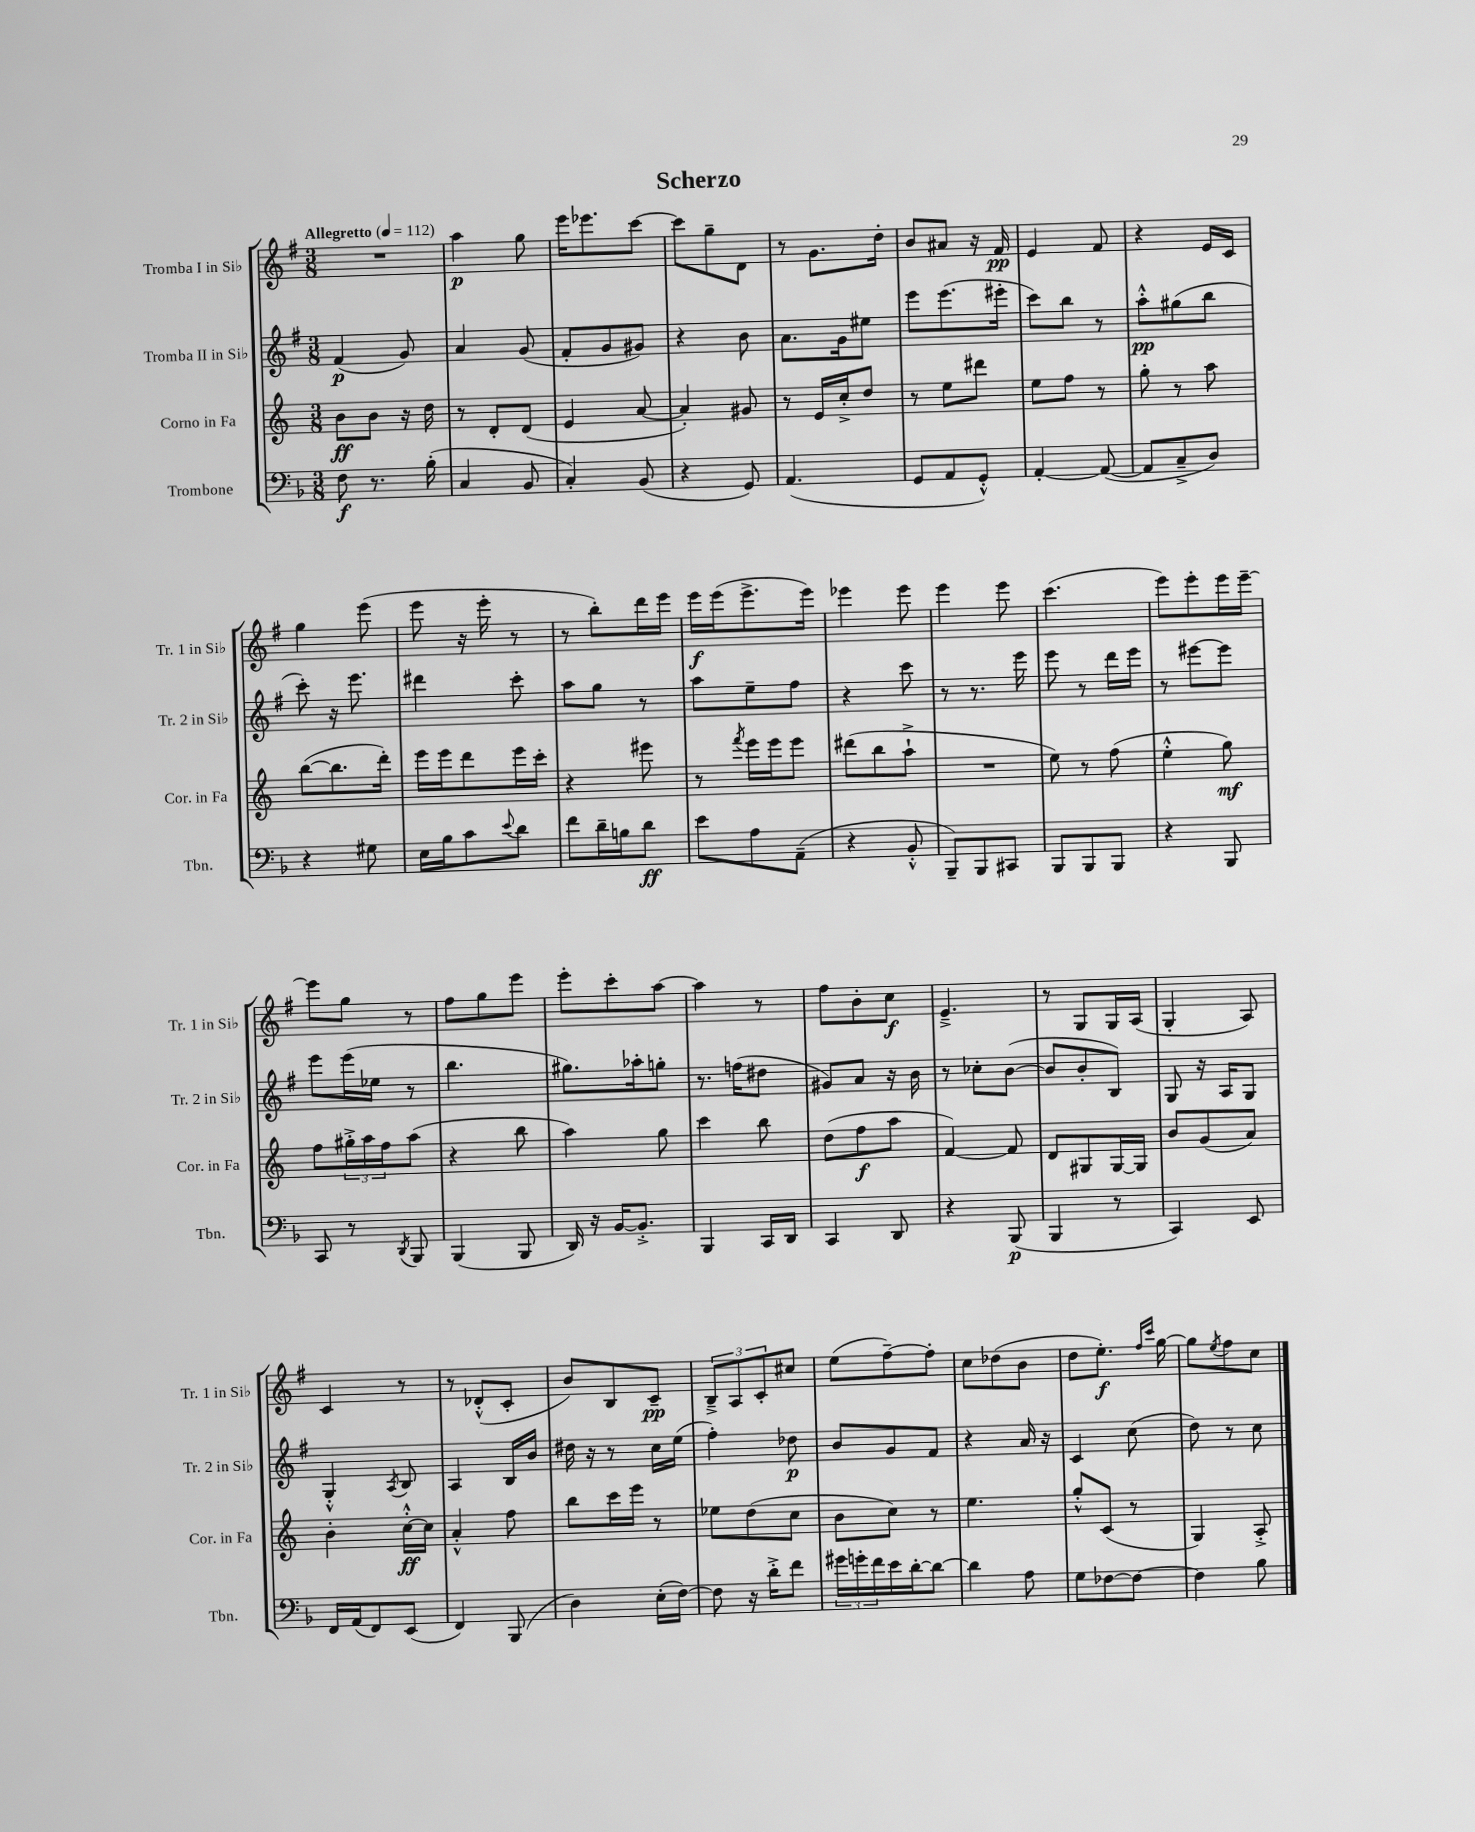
\header { title = "Scherzo" }
<<
\new StaffGroup <<
\new Staff = "s0" \with { instrumentName = "Tromba I in Sib" shortInstrumentName = "Tr. 1 in Sib" } {
    \clef treble \key g \major \numericTimeSignature \time 3/8 \tempo "Allegretto" 4 = 112
    R4. |
    a''4\p g''8 |
    e'''16 ees'''8. c'''8~ |
    c'''8 g''8-- d'8 |
    r8 g'8. d''16-. |
    b'8 ais'8 r16 fis'16\pp |
    e'4 fis'8 |
    r4 e'16 c'16 |
    g''4 e'''8( |
    e'''8 r16 e'''16-. r8 |
    r8 b''8-.) d'''16 e'''16 |
    e'''16\f e'''16( e'''8.-> e'''16) |
    ees'''4 ees'''8 |
    e'''4 e'''8 |
    c'''4.( |
    e'''8) e'''8-. e'''16 e'''16~-- |
    e'''8 g''8 r8 |
    fis''8 g''8 e'''8 |
    e'''8-. c'''8-. a''8~ |
    a''4 r8 |
    fis''8 b'8-. c''8\f |
    e'4.---> |
    r8 g8 g16 a16( |
    g4-. a8) |
    c'4 r8 |
    r8 des'8-.-^( c'8-. |
    b'8) b8 c'8--\pp |
    \tuplet 3/2 { b8---> a8 c'8-. } cis''8 |
    e''8( fis''8~--) fis''8-. |
    c''8 des''8( b'8 |
    d''8 e''8.-.\f) \grace { fis''16 c'''16 } g''16~ |
    g''8 \acciaccatura { e''8 } fis''8 c''8 \bar "|." |
}
\new Staff = "s1" \with { instrumentName = "Tromba II in Sib" shortInstrumentName = "Tr. 2 in Sib" } {
    \clef treble \key g \major \numericTimeSignature \time 3/8
    fis'4\p( g'8) |
    a'4 g'8( |
    fis'8-. g'8 gis'8) |
    r4 b'8 |
    a'8. g'16 eis''8 |
    e'''8 e'''8.( eis'''16-. |
    c'''8) b''8 r8 |
    a''8-.-^\pp gis''8( b''8 |
    c'''8-.) r16 e'''8. |
    dis'''4 c'''8-. |
    a''8 g''8 r8 |
    a''8 e''8-- fis''8 |
    r4 c'''8 |
    r8 r8. e'''16 |
    e'''8 r8 d'''16 e'''16 |
    r8 eis'''8~ eis'''8 |
    e'''8 e'''16( ees''16 r8 |
    b''4. |
    gis''8.) aes''16-. g''8-. |
    r8. f''16( dis''8 |
    gis'8) a'8 r16 b'16 |
    r8 ces''8-. b'8~( |
    b'8 b'8-. b8) |
    g8 r16 a16 g8 |
    g4-.-^ \acciaccatura { a8 } b8 |
    a4 b16 b'16 |
    dis''16 r16 r8 c''16 e''16( |
    fis''4-.) des''8\p |
    b'8 g'8 fis'8 |
    r4 a'16 r16 |
    c'4 c''8( |
    d''8) r8 c''8 \bar "|." |
}
\new Staff = "s2" \with { instrumentName = "Corno in Fa" shortInstrumentName = "Cor. in Fa" } {
    \clef treble \key c \major \numericTimeSignature \time 3/8
    b'8\ff b'8 r16 d''16 |
    r8 d'8-. d'8( |
    e'4 a'8~ |
    a'4-.) gis'8 |
    r8 e'16 c''16-.-> d''8 |
    r8 e''8 dis'''8 |
    e''8 f''8 r8 |
    g''8-. r8 a''8 |
    b''8~( b''8. d'''16-.) |
    e'''16 e'''16 d'''8 e'''16 c'''16-. |
    r4 eis'''8 |
    r8 \acciaccatura { f'''8 } e'''16 e'''16 e'''8 |
    dis'''8( b''8 a''8-!-> |
    R4. |
    e''8) r8 f''8( |
    e''4-.-^ g''8\mf) |
    f''8 \tuplet 3/2 { gis''16-.-> a''16 f''16 } a''8( |
    r4 b''8 |
    a''4) g''8 |
    c'''4 b''8 |
    d''8( f''8\f a''8 |
    f'4~) f'8 |
    d'8 gis8 gis16~ gis16 |
    b'8 g'8( a'8) |
    b'4-. c''16~-.-^\ff c''16 |
    a'4-.-^ f''8 |
    b''8 c'''16 e'''16 r8 |
    ees''8 d''8( c''8 |
    b'8 c''8) r8 |
    e''4. |
    g''8-.-^ c'8( r8 |
    g4) a8-.-> \bar "|." |
}
\new Staff = "s3" \with { instrumentName = "Trombone" shortInstrumentName = "Tbn." } {
    \clef bass \key f \major \numericTimeSignature \time 3/8
    f8\f r8. bes16-.( |
    c4 bes,8 |
    c4-.) bes,8( |
    r4 g,8) |
    a,4.( |
    g,8 a,8 g,8-.-^) |
    a,4~-. a,8~( |
    a,8 c8---> d8) |
    r4 gis8 |
    e16 bes16 c'8 \appoggiatura { e'8 } d'8 |
    f'8 d'16-- b16 d'8\ff |
    e'8 a8 a,8--( |
    r4 bes,8-.-^ |
    bes,,8--) bes,,8 cis,8 |
    bes,,8 bes,,8 bes,,8 |
    r4 bes,,8 |
    c,8 r8 \acciaccatura { d,8 } bes,,8 |
    bes,,4( bes,,8 |
    d,16) r16 bes,16~ bes,8.-.-> |
    bes,,4 c,16 d,16 |
    c,4 d,8 |
    r4 bes,,8\p( |
    bes,,4 r8 |
    c,4) e,8 |
    f,16 a,16( f,8) e,8( |
    f,4) bes,,8( |
    d4) e16-.( f16~) |
    f8 r16 d'16-.-> f'8 |
    \tuplet 3/2 { gis'16 g'16-. f'16 } e'16 d'16~-. d'8~ |
    d'4 a8 |
    g8 fes8~ fes8~ |
    fes4 bes8 \bar "|." |
}
>>
>>
\layout { \context { \Score \remove "Bar_number_engraver" } }
